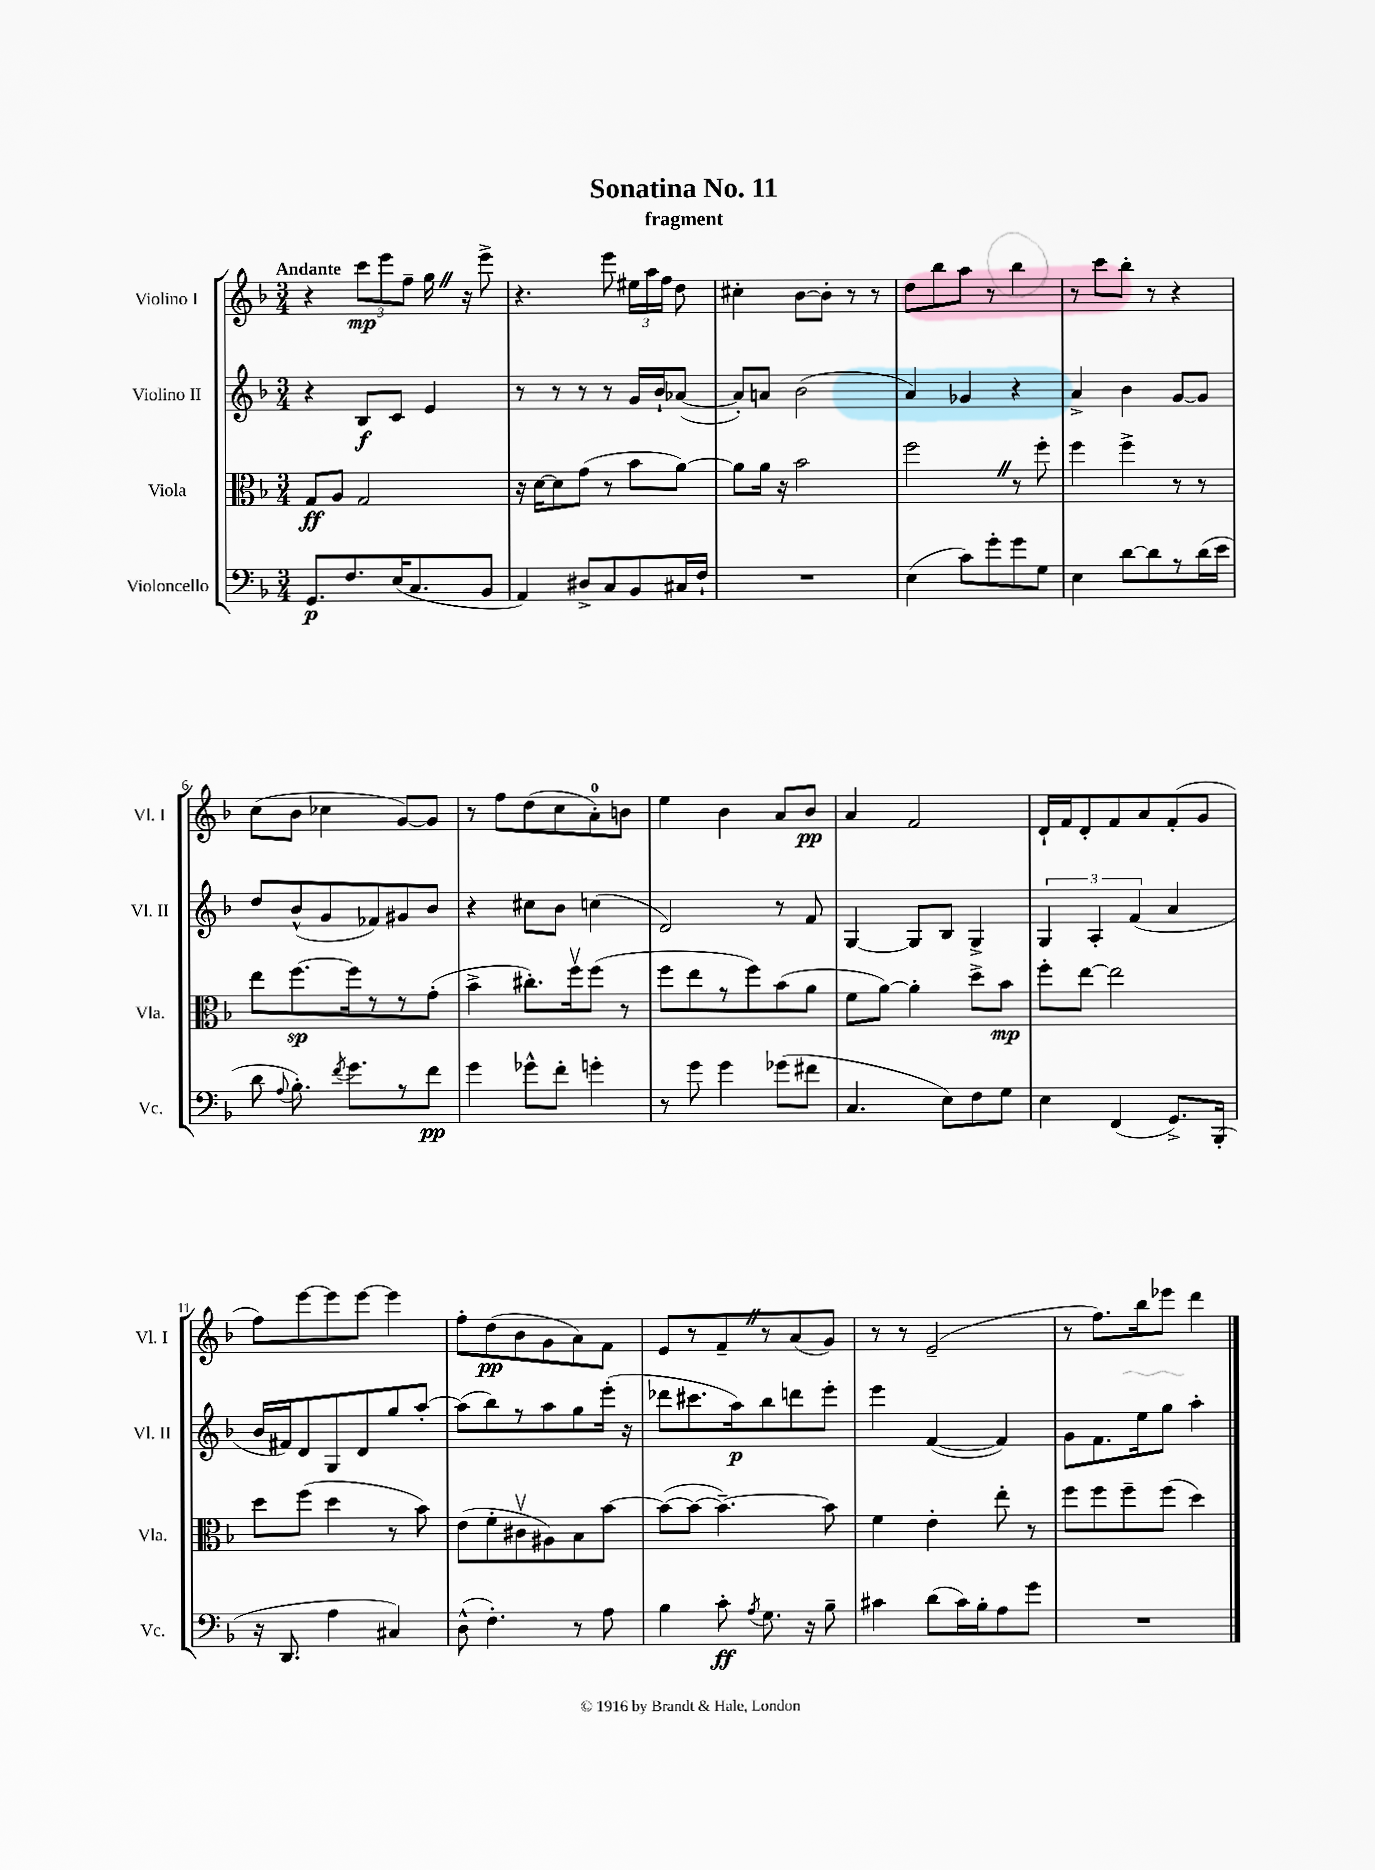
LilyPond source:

\header { title = "Sonatina No. 11" subtitle = "fragment" }
<<
\new StaffGroup <<
\new Staff = "s0" \with { instrumentName = "Violino I" shortInstrumentName = "Vl. I" } {
    \clef treble \key f \major \numericTimeSignature \time 3/4 \tempo "Andante"
    \autoBeamOff r4 \tuplet 3/2 { c'''8[\mp e'''8 f''8]-- } g''16 \once \override BreathingSign.text = \markup { \musicglyph "scripts.caesura.straight" } \breathe r16 e'''8-> |
    r4. e'''8 \tuplet 3/2 { eis''16[ a''16 f''16] } d''8 |
    cis''4-. bes'8[~ bes'8]-. r8 r8 |
    d''8[ bes''8 a''8] r8 bes''4 |
    r8 c'''8[ bes''8]-. r8 r4 |
    c''8[( bes'8] ces''4 g'8[~) g'8] |
    r8 f''8[ d''8( c''8 a'8-0-.) b'8] |
    e''4 bes'4 a'8[ bes'8]\pp |
    a'4 f'2 |
    d'16[-! f'16 d'8-. f'8 a'8 f'8-.( g'8] |
    f''8[) e'''8~ e'''8 e'''8]~ e'''4 |
    f''8[-. d''8\pp( bes'8 g'8 a'8) f'8] |
    e'8[ r8 f'8-- \once \override BreathingSign.text = \markup { \musicglyph "scripts.caesura.straight" } \breathe r8 a'8( g'8]) |
    r8 r8 e'2--( |
    r8 f''8.[) bes''16 ees'''8] d'''4 \bar "|." |
}
\new Staff = "s1" \with { instrumentName = "Violino II" shortInstrumentName = "Vl. II" } {
    \clef treble \key f \major \numericTimeSignature \time 3/4
    \autoBeamOff r4 bes8[\f c'8] e'4 |
    r8 r8 r8 r8 g'16[ bes'16-! aes'8]~( |
    aes'8[-.) a'8] bes'2( |
    a'4) ges'4 r4 |
    a'4-> bes'4 g'8[~ g'8] |
    d''8[ bes'8-^( g'8 fes'8) gis'8 bes'8] |
    r4 cis''8[ bes'8] c''4( |
    d'2) r8 f'8 |
    g4~ g8[ bes8] g4-> |
    \tuplet 3/2 { g4 a4-. f'4( } a'4 |
    bes'16[ fis'16) d'8 g8 d'8 g''8 a''8]~-. |
    a''8[( bes''8) r8 a''8 g''8 e'''16]-.( r16 |
    des'''8[ cis'''8. a''16\p) bes''8 d'''8 e'''8]-. |
    e'''4 f'4~( f'4) |
    g'8[ f'8. e''16 g''8] a''4-. \bar "|." |
}
\new Staff = "s2" \with { instrumentName = "Viola" shortInstrumentName = "Vla." } {
    \clef alto \key f \major \numericTimeSignature \time 3/4
    \autoBeamOff g8[\ff a8] g2 |
    r16 d'16[~ d'8 g'8]( r8 bes'8[ a'8]~) |
    a'8[ a'16] r16 bes'2 |
    f''2 \once \override BreathingSign.text = \markup { \musicglyph "scripts.caesura.straight" } \breathe r8 f''8-. |
    f''4 f''4-> r8 r8 |
    e''8[ f''8.~\sp f''16 r8 r8 g'8]-.( |
    bes'4-> cis''8.[-.) f''16\upbow f''8]( r8 |
    f''8[ e''8 r8 f''8) bes'8( a'8] |
    f'8[ a'8]~) a'4-. d''8[-> bes'8]\mp |
    f''8[-. e''8]~ e''2 |
    d''8[ f''8]( d''4 r8 bes'8) |
    e'8[( f'8-. cis'8\upbow ais8) bes8 bes'8]~ |
    bes'8[~( bes'8]~ bes'4.~--) bes'8 |
    f'4 e'4-. e''8-. r8 |
    f''8[ f''8 f''8-- f''8]( d''4) \bar "|." |
}
\new Staff = "s3" \with { instrumentName = "Violoncello" shortInstrumentName = "Vc." } {
    \clef bass \key f \major \numericTimeSignature \time 3/4
    \autoBeamOff g,8.[\p f8. e16( c8. bes,8] |
    a,4) dis8[-> c8 bes,8 cis16 f16]-! |
    R2. |
    e4( c'8[) g'8-. g'8 g8] |
    e4 d'8[~ d'8 r8 d'16( e'16] |
    d'8 \appoggiatura { a8 } bes8.-.) \acciaccatura { f'8 } g'8.[ r8 f'8]\pp |
    g'4 ges'8[-^ f'8]-. g'4-. |
    r8 g'8 g'4 ges'8[( fis'8] |
    c4. e8[) f8 g8] |
    e4 f,4( g,8.[->) bes,,16]-.( |
    r16 d,8. a4 cis4) |
    d8-^( f4.-.) r8 a8 |
    bes4 c'8-.\ff \acciaccatura { a8 } g8. r16 bes8-- |
    cis'4 d'8[( cis'16) bes16-. a8 g'8] |
    R2. \bar "|." |
}
>>
>>
